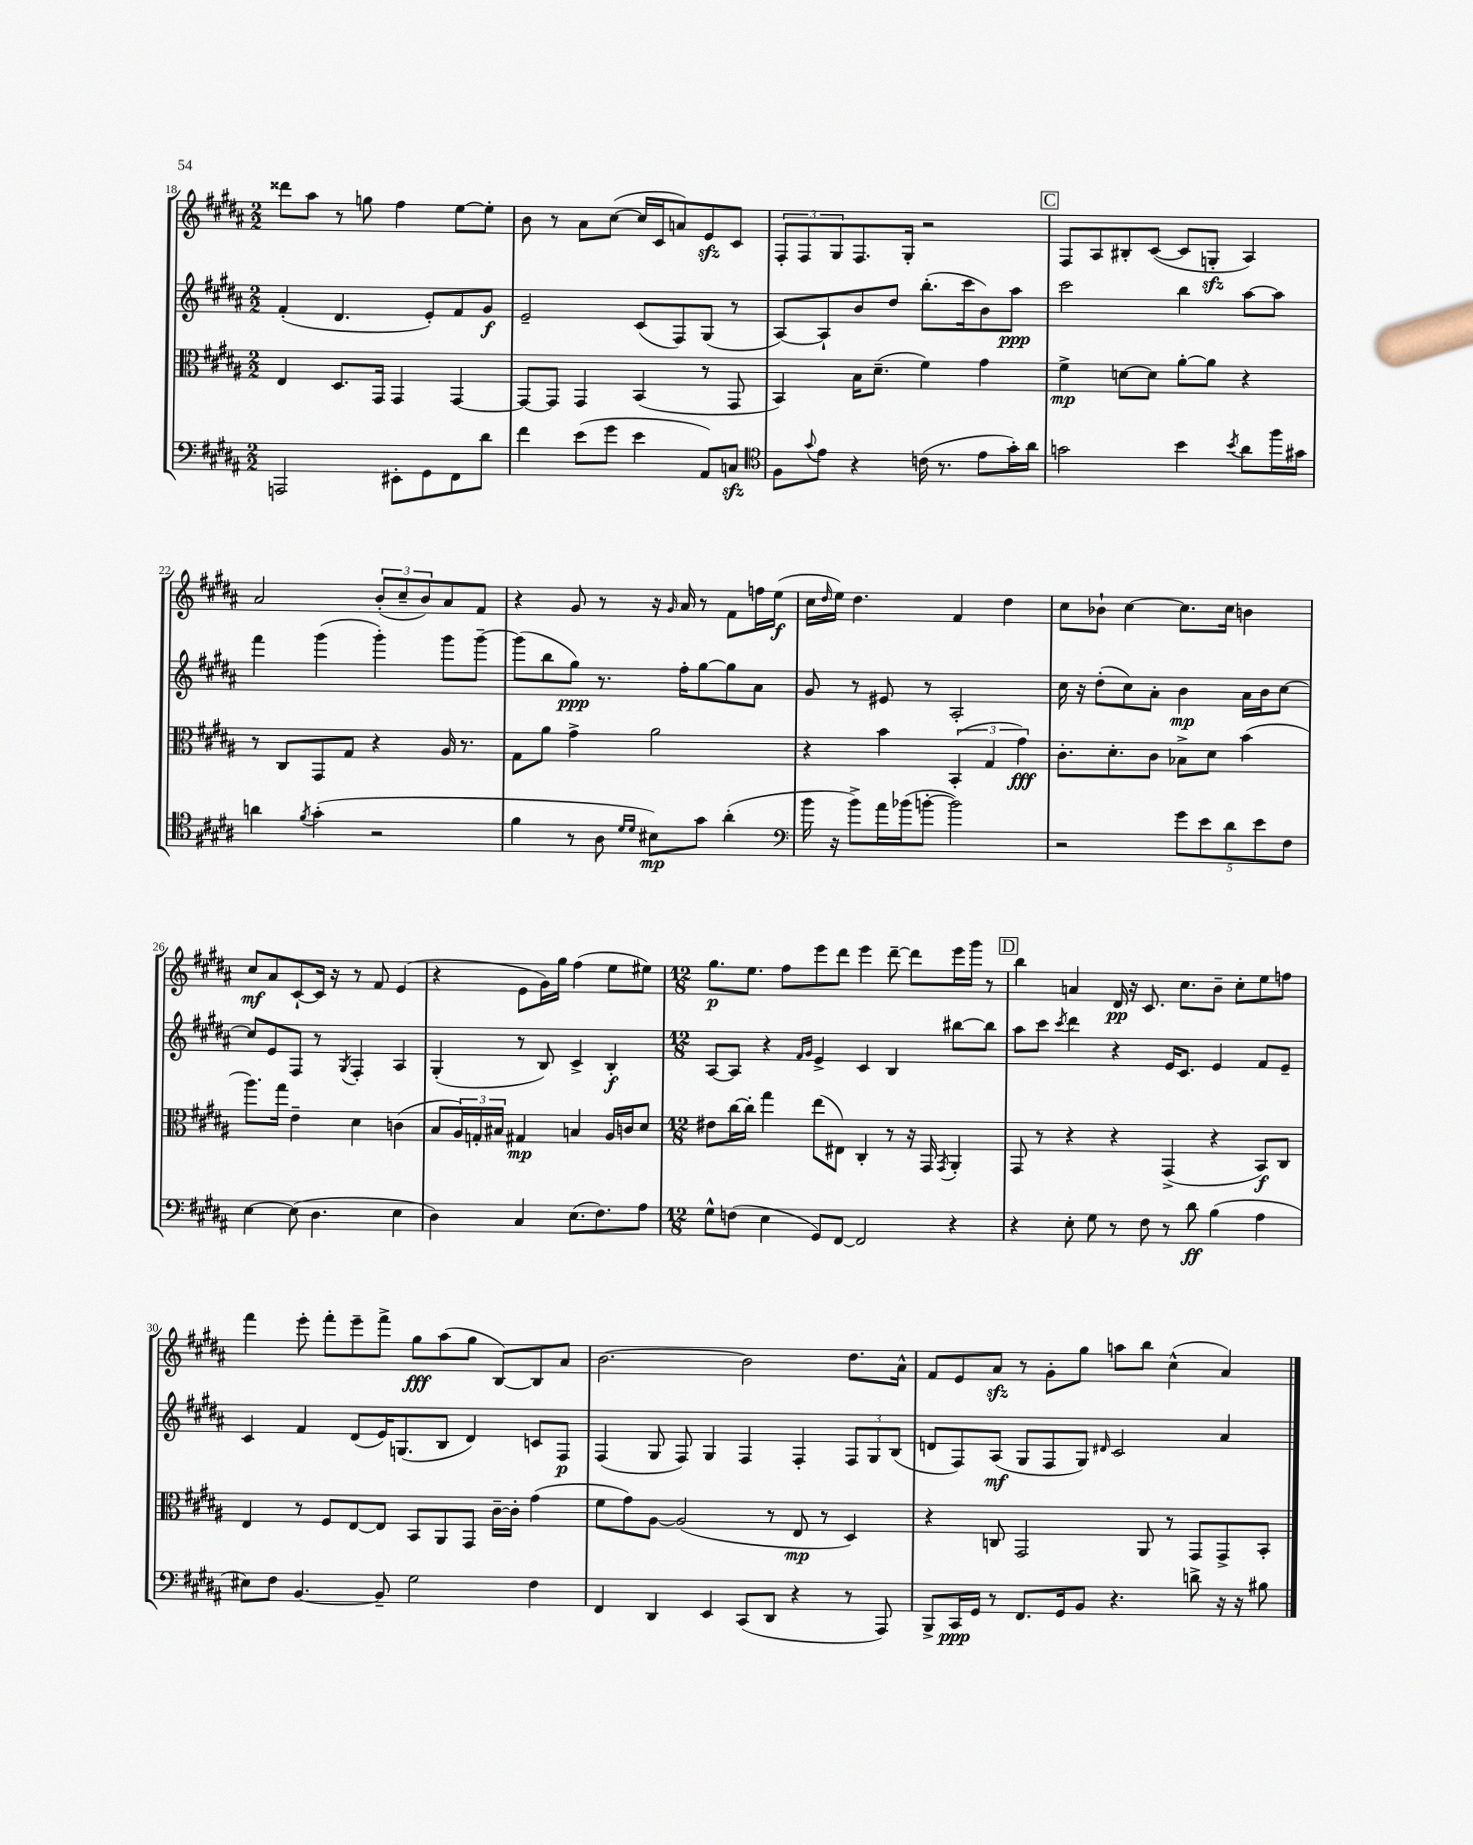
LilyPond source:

<<
\new StaffGroup <<
\new Staff = "s0" {
    \clef treble \key b \major \numericTimeSignature \time 2/2
    disis'''8 ais''8 r8 g''8 fis''4 e''8~ e''8-. |
    b'8 r8 ais'8 cis''8~( cis''16 cis'16 a'8) e'8\sfz cis'8 |
    \tuplet 3/2 { fis8-. fis8 gis8 } fis8. gis16-. r2 |
    \mark \markup { \box "C" } fis8 ais8 bis8-. cis'8~( cis'8 g8-.\sfz ais4) |
    ais'2 \tuplet 3/2 { b'8-.( cis''8-- b'8) } ais'8 fis'8 |
    r4 gis'8 r8 r16 \grace { gis'16 } ais'16 r8 fis'8 f''16 e''16\f( |
    cis''16 \grace { dis''16 } e''16) dis''4. fis'4 dis''4 |
    cis''8 bes'8-! cis''4~ cis''8. cis''16 b'4 |
    cis''8\mf ais'8 cis'8~-! cis'16 r16 r8 fis'8 e'4( |
    r4 e'8 gis'16) gis''16 fis''4( e''8 eis''8) |
    \numericTimeSignature \time 12/8 gis''8.\p e''8. fis''8 e'''8 dis'''8 e'''4 dis'''8~-- dis'''8 e'''16 gis'''16 r8 |
    \mark \markup { \box "D" } b''4 a'4 dis'16\pp r16 cis'8. cis''8. b'8-- cis''8-. e''8 f''8 |
    fis'''4 e'''8-. fis'''8-. e'''8-- fis'''8-> gis''8\fff ais''8( gis''8 b8~) b8 ais'8 |
    b'2.~ b'2 dis''8. ais'16-^ |
    fis'8 e'8 ais'8\sfz r8 gis'8-. gis''8 a''8 b''8 cis''4-^( ais'4) \bar "|." |
}
\new Staff = "s1" {
    \clef treble \key b \major \numericTimeSignature \time 2/2
    fis'4-.( dis'4. e'8-.) fis'8 gis'8\f |
    e'2-- cis'8( fis8) gis8( r8 |
    ais8~) ais8-! b'8 dis''8 b''8.-.( cis'''16 b'8) ais''8\ppp |
    \mark \markup { \box "C" } cis'''2 b''4 ais''8~ ais''8 |
    fis'''4 gis'''4( gis'''4-.) gis'''8 gis'''8~-- |
    gis'''8( b''8 gis''8\ppp) r8. fis''16-. gis''8~ gis''8 ais'8 |
    gis'8 r8 eis'8 r8 ais2-. |
    cis''16 r16 dis''8-.( cis''8) ais'8-. b'4\mp ais'16 b'16 cis''8~ |
    cis''8 e'8 fis8 r8 \acciaccatura { gis8 } fis4-. ais4 |
    gis4-.( r8 b8) cis'4-> b4-.\f |
    \numericTimeSignature \time 12/8 ais8~ ais8 r4 \grace { fis'16 gis'16 } e'4-> cis'4 b4 bis''8~ bis''8 |
    \mark \markup { \box "D" } ais''8 cis'''8 \acciaccatura { cis'''8 } dis'''4 r4 e'16 cis'8. e'4 fis'8 e'8-- |
    cis'4 fis'4 dis'8( e'16) g8.( b8 dis'4) c'8 fis8\p |
    fis4( gis8 fis8) gis4 fis4 fis4-. \tuplet 3/2 { fis8 gis8 b8( } |
    d'8 fis8) ais8\mf( gis8 fis8 gis8) \grace { dis'16 } cis'2 ais'4 \bar "|." |
}
\new Staff = "s2" {
    \clef alto \key b \major \numericTimeSignature \time 2/2
    e4 dis8. gis,16 gis,4 gis,4~ |
    gis,8~ gis,8 gis,4 b,4( r8 gis,8 |
    b,4) b16 dis'8.--( fis'4) gis'4 |
    \mark \markup { \box "C" } fis'4->\mp d'8~ d'8 ais'8~-. ais'8 r4 |
    r8 cis8 gis,8 gis8 r4 ais16 r8. |
    gis8 ais'8 gis'4-> ais'2 |
    r4 b'4 \tuplet 3/2 { b,4-.( gis4 gis'4\fff) } |
    cis'8.-. dis'8.-. cis'8 bes8-> dis'8 b'4( |
    ais''8.) gis''16 e'4-- dis'4 c'4( |
    b8 \tuplet 3/2 { ais16) g16-. bis16 } gis4\mp b4 ais16 c'16 dis'8 |
    \numericTimeSignature \time 12/8 eis'8 cis''16~ cis''16-. gis''4 e''8( eis8) cis4-. r8 r16 gis,16 \acciaccatura { gis,8 } ais,4-. |
    \mark \markup { \box "D" } gis,8 r8 r4 r4 gis,4->( r4 b,8\f) cis8 |
    e4 r8 fis8 e8~ e8 b,8 ais,8 gis,8 cis'16~-- cis'16-. gis'4( |
    fis'8 gis'8) ais8~ ais2( r8 e8\mp r8 dis4) |
    r4 c8 gis,2 ais,8 r8 gis,8 gis,8-> b,8-. \bar "|." |
}
\new Staff = "s3" {
    \clef bass \key b \major \numericTimeSignature \time 2/2
    a,,2 eis,8-. gis,8 fis,8 dis'8 |
    fis'4 e'8( gis'8 e'4 ais,8) c8\sfz |
    \clef tenor fis8 \appoggiatura { gis'8 } e'8 r4 c'16( r8. e'8 gis'16-.) ais'16 |
    \mark \markup { \box "C" } g'2 b'4 \acciaccatura { b'8 } ais'8 fis''16 gis'16 |
    a'4 \acciaccatura { fis'8 } gis'4-.( r2 |
    fis'4 r8 ais8 \grace { dis'16 dis'16 } bis8\mp) gis'8 ais'4-.( |
    \clef bass b'16 r16 b'8->) ais'16 bes'16( b'8~-. b'2) |
    r2 \tuplet 5/4 { gis'8 e'8 dis'8 e'8 fis8 } |
    e4~ e8( dis4. e4 |
    dis4) cis4 e8.( fis8.) ais8 |
    \numericTimeSignature \time 12/8 gis8-^ f8( e4 gis,8) fis,8~ fis,2 r4 |
    \mark \markup { \box "D" } r4 e8-. gis8 r8 fis8 r8 dis'8\ff b4( ais4 |
    eis8) fis8 b,4.~ b,8-- gis2 fis4 |
    fis,4 dis,4 e,4 cis,8( dis,8 r4 r8 ais,,8) |
    b,,8-> cis,16\ppp gis,16 r8 fis,8. gis,16 b,8 r4. d'8-> r16 r16 bis8 \bar "|." |
}
>>
>>
\layout { \context { \Score currentBarNumber = #18 } }
